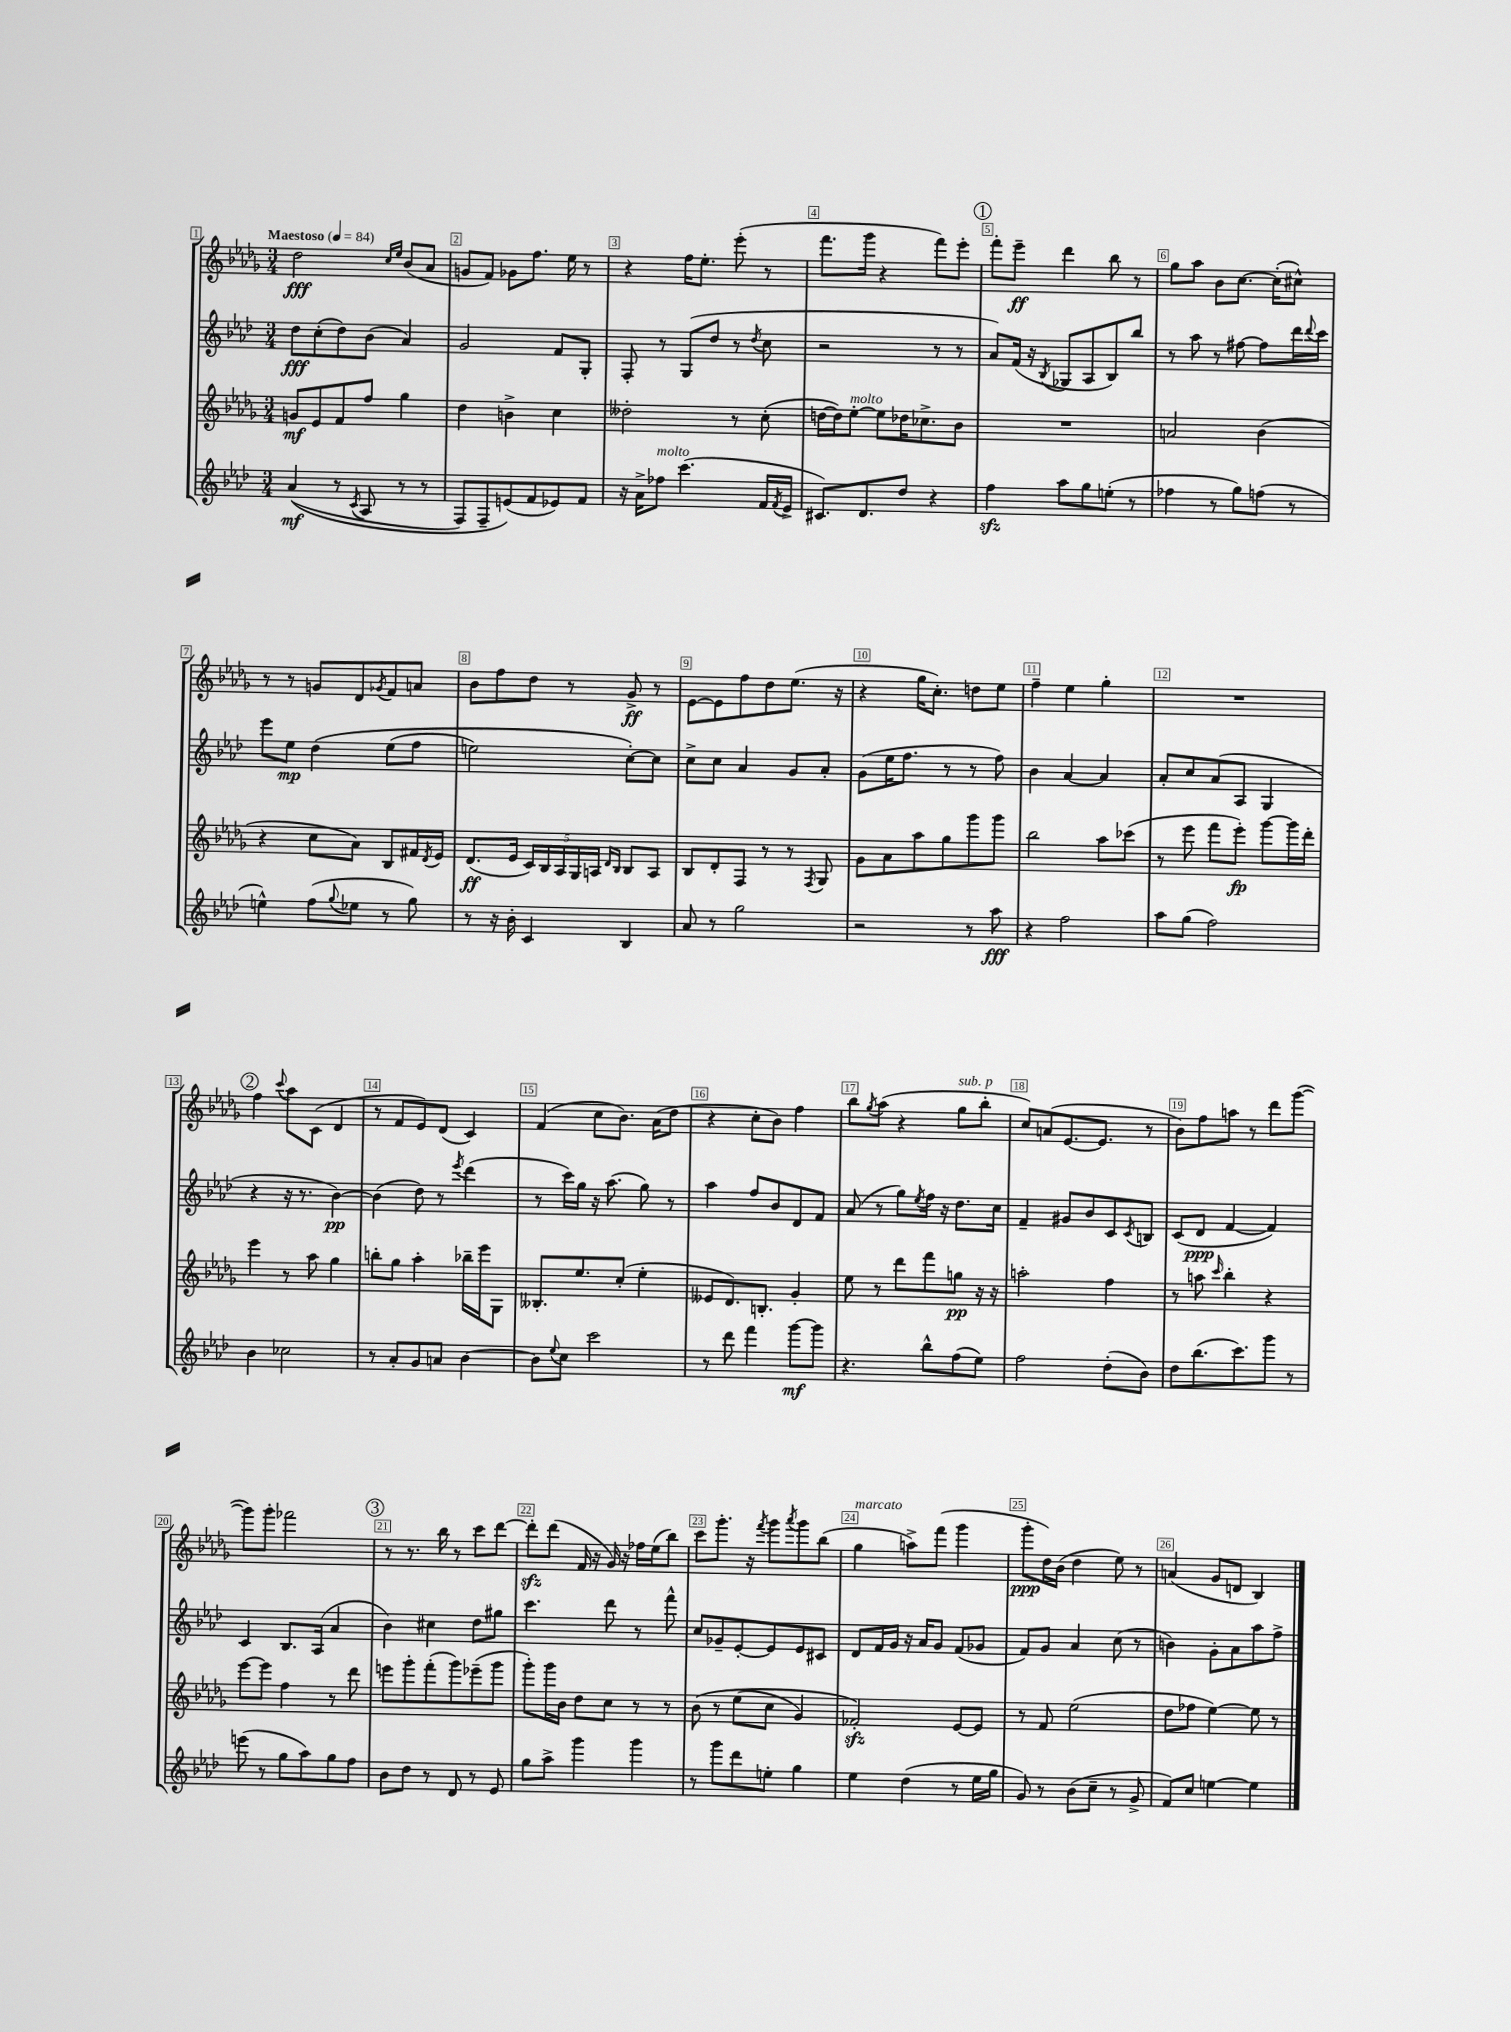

**kern	**dynam	**kern	**dynam	**kern	**dynam	**kern	**dynam
*part4	*part4	*part3	*part3	*part2	*part2	*part1	*part1
*staff4	*staff4	*staff3	*staff3	*staff2	*staff2	*staff1	*staff1
*clefG2	*	*clefG2	*	*clefG2	*	*clefG2	*
*k[b-e-a-d-]	*	*k[b-e-a-d-g-]	*	*k[b-e-a-d-]	*	*k[b-e-a-d-g-]	*
*M3/4	*	*M3/4	*	*M3/4	*	*M3/4	*
*MM84	*	*MM84	*	*MM84	*	*MM84	*
=1	=1	=1	=1	=1	=1	=1	=1
!	!	!	!	!	!	!LO:TX:a:B:t=Maestoso	!
((4a-/	mf	8gn/L	mf	8dd-\L	fff	2dd-\	fff
.	.	8e-/	.	(8cc'\	.	.	.
8r	.	8f/	.	8dd-\)	.	.	.
8qc/	.	.	.	.	.	.	.
8A-/	.	8ff/J	.	(8b-\J	.	.	.
.	.	.	.	.	.	16qqcc/LL	.
.	.	.	.	.	.	16qqee-/JJ	.
8r	.	4gg-\	.	4a-/)	.	(8b-/L	.
8r	.	.	.	.	.	8a-/J	.
=2	=2	=2	=2	=2	=2	=2	=2
8F/L)	.	4dd-\	.	2g/	.	8gn/L	.
8F~/	.	.	.	.	.	8f/J)	.
(8en/)	.	4bn^\	.	.	.	8g-X\L	.
8f/	.	.	.	.	.	8.ff\J	.
8e-X/)	.	4cc\	.	8f/L	.	.	.
.	.	.	.	.	.	16ee-\	.
8f/J	.	.	.	8G'/J	.	8r	.
=3	=3	=3	=3	=3	=3	=3	=3
16r	.	2dd--X'\	.	8F'/	.	4r	.
16a-^\KL	.	.	.	.	.	.	.
!LO:TX:a:i:t=molto	!	!	!	!	!	!	!
8ff-X\J	.	.	.	8r	.	.	.
(4.ccc\	.	.	.	(8G/L	.	16ff\KL	.
.	.	.	.	.	.	8.ee-'\J	.
.	.	.	.	8dd-/J	.	.	.
.	.	8r	.	8r	.	(8eee-'\	.
.	.	.	.	8qdd-/	.	.	.
16f/LL	.	(8cc'\	.	8cc\	.	8r	.
8qf/	.	.	.	.	.	.	.
16e-^/JJ	.	.	.	.	.	.	.
=4	=4	=4	=4	=4	=4	=4	=4
8.c#X/L)	.	[16ddn\LL	.	2r	.	8.fff\L	.
.	.	16dd\J])	.	.	.	.	.
!	!	!LO:TX:a:i:t=molto	!	!	!	!	!
.	.	[8ee-'\J	.	.	.	.	.
8.d-/	.	.	.	.	.	16ggg-\Jk	.
.	.	8ee-\L]	.	.	.	4r	.
8dd-/J	.	16dd-X\K	.	.	.	.	.
.	.	8.cc-X^\	.	.	.	.	.
4r	.	.	.	8r	.	8fff\L)	.
.	.	8b-\J	.	8r	.	8eee-'\J	.
!!LO:REH:place=s1:t=1
=5	=5	=5	=5	=5	=5	=5	=5
4ffzz\	.	2.r	.	8a-/L)	.	8fff'\L	.
.	.	.	.	(16f/Jk	.	8eee-~\J	ff
.	.	.	.	16r	.	.	.
.	.	.	.	8qB-/	.	.	.
8aa-\L	.	.	.	8G-X/L	.	4ddd-\	.
8gg\	.	.	.	8A-/	.	.	.
(8een'\J	.	.	.	8B-/)	.	8bb-\	.
8r	.	.	.	8bb-/J	.	8r	.
=6	=6	=6	=6	=6	=6	=6	=6
4ff-X\	.	2an/	.	8r	.	8gg-\L	.
.	.	.	.	8aa-\	.	8aa-\J	.
8r	.	.	.	8r	.	8b-\L	.
8gg\L)	.	.	.	[8ff#X\	.	[8.cc\J	.
(8ffn\J	.	(4b-\	.	8ff#\L]	.	.	.
.	.	.	.	.	.	(16cc'\KL]	.
8r	.	.	.	16ddd-\L	.	8cc#X^^\J)	.
.	.	.	.	8qqddd-/	.	.	.
.	.	.	.	16ccc\JJ	.	.	.
!!LO:LB:g=z
=7	=7	=7	=7	=7	=7	=7	=7
4een^^\)	.	4r	.	8eee-\L	.	8r	.
.	.	.	.	8ee-\J	mp	8r	.
(8ff\L	.	8cc\L	.	(4dd-\	.	8gn/L	.
8qqgg/	.	.	.	.	.	.	.
8ee-X\J	.	8a-\J)	.	.	.	8d-/	.
.	.	.	.	.	.	8qg-X/	.
8r	.	8B-/L	.	(8ee-\L	.	8f/	.
8gg\)	.	16f#X/L	.	8ff\J	.	8an/J	.
.	.	8qd-/	.	.	.	.	.
.	.	16e-/JJ	.	.	.	.	.
=8	=8	=8	=8	=8	=8	=8	=8
8r	.	(8.d-/L	ff	2een\)	.	8b-\L	.
16r	.	.	.	.	.	8ff\	.
16b-'\	.	16e-/Jk	.	.	.	.	.
4c/	.	20c/LL)	.	.	.	8dd-\J	.
.	.	20B-/	.	.	.	.	.
.	.	20A-/	.	.	.	.	.
.	.	.	.	.	.	8r	.
.	.	20G-/	.	.	.	.	.
.	.	20An/JJ	.	.	.	.	.
.	.	16qqd-/LL	.	.	.	.	.
.	.	16qqB-/JJ	.	.	.	.	.
4B-/	.	8B-/L	.	[8cc'\L)	.	8g-^/	ff
.	.	8A/J	.	8cc\J]	.	8r	.
=9	=9	=9	=9	=9	=9	=9	=9
8a-/	.	8B-/L	.	8cc^\L	.	[8e-\L	.
8r	.	8d-'/	.	8cc\J	.	8e-\]	.
2gg\	.	8F/J	.	4a-/	.	8ff\	.
.	.	8r	.	.	.	8dd-\	.
.	.	8r	.	8g/L	.	(8.ee-\J	.
.	.	8qF/	.	.	.	.	.
.	.	8G-/	.	8a-'/J	.	.	.
.	.	.	.	.	.	16r	.
=10	=10	=10	=10	=10	=10	=10	=10
2r	.	8g-\L	.	(8g\L	.	4r	.
.	.	8a-\	.	16ee-\K	.	.	.
.	.	.	.	8.ff\J	.	.	.
.	.	8aa-\	.	.	.	16gg-\KL	.
.	.	.	.	.	.	8.cc'\J)	.
.	.	8gg-\	.	8r	.	.	.
8r	.	8ggg-\	.	8r	.	8ddn\L	.
8aa-\	fff	8ggg-\J	.	8ff\)	.	8ee-\J	.
=11	=11	=11	=11	=11	=11	=11	=11
4r	.	2bb-\	.	4b-\	.	4ff~\	.
2ff\	.	.	.	[4a-/	.	4ee-\	.
.	.	8aa-\L	.	4a-/]	.	4gg-'\	.
.	.	(8ccc-X\J	.	.	.	.	.
=12	=12	=12	=12	=12	=12	=12	=12
8aa-\L	.	8r	.	8a-'/L	.	2.r	.
(8gg\J	.	8eee-\	.	8cc/	.	.	.
2ff\)	.	8fff\L	.	(8a-/	.	.	.
.	.	8eee-'\J)	fp	8A-/J	.	.	.
.	.	[8ggg-\L	.	4G/	.	.	.
.	.	16ggg-\L]	.	.	.	.	.
.	.	16ddd-'\JJ	.	.	.	.	.
!!LO:LB:g=z
!!LO:REH:place=s1:t=2
=13	=13	=13	=13	=13	=13	=13	=13
4b-\	.	4eee-\	.	4r	.	4ff\	.
.	.	.	.	.	.	8qqccc/	.
2cc-X\	.	8r	.	16r	.	8aa-\L	.
.	.	.	.	8.r	.	.	.
.	.	8aa-\	.	.	.	(8c\J	.
.	.	4gg-\	.	[4b-\)	pp	4d-/	.
=14	=14	=14	=14	=14	=14	=14	=14
8r	.	8bbn'\L	.	(4b-\]	.	8r	.
8a-'/L	.	8gg-\J	.	.	.	8f/L	.
8g/	.	4aa-'\	.	8dd-\)	.	8e-/)	.
8an/J	.	.	.	8r	.	(8d-/J	.
.	.	.	.	8qeee-/	.	.	.
[4b-\	.	16bb-X~\LL	.	(4ddd-\	.	4c/)	.
.	.	16eee-\J	.	.	.	.	.
.	.	8G-\J	.	.	.	.	.
=15	=15	=15	=15	=15	=15	=15	=15
8b-\L]	.	8.B--X'/L	.	8r	.	(4f/	.
8qqee-/	.	.	.	.	.	.	.
8cc\J	.	.	.	16ccc\LL)	.	.	.
.	.	8.ee-/	.	16gg\JJ	.	.	.
2ccc\	.	.	.	16r	.	8cc\L	.
.	.	.	.	(8.aa-\	.	.	.
.	.	(8cc'/J	.	.	.	8.b-\J)	.
.	.	4ee-'\	.	8gg\)	.	.	.
.	.	.	.	.	.	(16a-\KL	.
.	.	.	.	8r	.	8dd-\J	.
=16	=16	=16	=16	=16	=16	=16	=16
8r	.	8e--X/L	.	4aa-\	.	4r	.
8ddd-\	.	8.d-/)	.	.	.	.	.
4fff\	.	.	.	8ff/L	.	8cc'\L	.
.	.	8.Bn'/J	.	.	.	.	.
.	.	.	.	8b-/	.	8b-\J)	.
[8ggg\L	mf	4g-'/	.	8d-/	.	4ff\	.
8ggg\J]	.	.	.	8f/J	.	.	.
=17	=17	=17	=17	=17	=17	=17	=17
4.r	.	8ee-\	.	(8a-/	.	8bb-\L	.
.	.	.	.	.	.	8qgg-/	.
.	.	8r	.	8r	.	(8aa-\J	.
.	.	8ddd-\L	.	8gg\L)	.	4r	.
.	.	.	.	8qee-/	.	.	.
8bb-^^\L	.	8fff\	.	16ff\Jk	.	.	.
.	.	.	.	16r	.	.	.
!	!	!	!	!	!	!LO:TX:a:i:t=sub. p	!
(8ff\	.	8ggn\J	pp	8.dd-\L	.	8gg-\L	.
8ee-\J)	.	16r	.	.	.	8bb-'\J	.
.	.	16r	.	16cc\Jk	.	.	.
=18	=18	=18	=18	=18	=18	=18	=18
2ff\	.	2aan'\	.	4f~/	.	8cc/L)	.
.	.	.	.	.	.	(8an/	.
.	.	.	.	8g#X/L	.	[8.e-/	.
.	.	.	.	8b-/	.	.	.
.	.	.	.	.	.	8.e-/J]	.
(8dd-'\L	.	4ff\	.	8c/	.	.	.
.	.	.	.	8qc/	.	.	.
8b-\J)	.	.	.	8Bn/J	.	8r	.
=19	=19	=19	=19	=19	=19	=19	=19
8dd-\L	.	8r	.	(8c/L	.	8b-\L)	.
(8.bb-\	.	8aan\	.	8d-/J	ppp	8ff\	.
.	.	16qqccc/	.	.	.	.	.
.	.	4bb-'\	.	[4f/	.	8aan\J	.
8.ccc\)	.	.	.	.	.	.	.
.	.	.	.	.	.	8r	.
8ggg\J	.	4r	.	4f/])	.	8ddd-\L	.
8r	.	.	.	.	.	([8ggg-\J	.
!!LO:LB:g=z
=20	=20	=20	=20	=20	=20	=20	=20
(8eeen\	.	[8eee-\L	.	4c/	.	8ggg-\L])	.
8r	.	8eee-\J]	.	.	.	8ggg-'\J	.
8gg\L	.	4ff\	.	8.B-/L	.	2fff-X\	.
8aa-\)	.	.	.	.	.	.	.
.	.	.	.	(16A-/Jk	.	.	.
8gg\	.	8r	.	4a-/	.	.	.
8ff\J	.	8ddd-\	.	.	.	.	.
!!LO:REH:place=s1:t=3
=21	=21	=21	=21	=21	=21	=21	=21
8b-\L	.	8eeen\L	.	4b-\)	.	8r	.
8dd-\J	.	8ggg-'\	.	.	.	8.r	.
8r	.	(8fff'\	.	4cc#X\	.	.	.
.	.	.	.	.	.	16bb-\	.
8d-/	.	8ggg-\)	.	.	.	8r	.
8r	.	(8eee-X~\	.	8dd-\L	.	8ccc\L	.
8e-/	.	8ggg-\J	.	8gg#X\J	.	[8ddd-\J	.
=22	=22	=22	=22	=22	=22	=22	=22
8gg\L	.	8ggg-'\L)	.	4.ccc\	.	8ddd-zz'\L]	.
8aa-^\J	.	16ggg-\L	.	.	.	(8ddd-\J	.
.	.	16b-\JJ	.	.	.	.	.
4ggg\	.	8dd-\L	.	.	.	16f/	.
.	.	.	.	.	.	16r	.
.	.	8cc\J	.	8ddd-\	.	16g-/)	.
.	.	.	.	.	.	16r	.
4ggg\	.	8r	.	8r	.	16ff-X\LL	.
.	.	.	.	.	.	(16ee-\J	.
.	.	8r	.	8fff^^\	.	8bb-\J)	.
=23	=23	=23	=23	=23	=23	=23	=23
8r	.	(8b-\	.	8cc/L	.	8ccc\L	.
8ggg\L	.	8r	.	8g-X~/	.	8.ggg-'\J	.
8ddd-\	.	(8ee-\L	.	[8e-'/	.	.	.
.	.	.	.	.	.	16r	.
.	.	.	.	.	.	8qfff/	.
8een'\J	.	8cc\J	.	8e-/]	.	8ggg-\L	.
.	.	.	.	.	.	8qaaa-/	.
4gg\	.	4g-/)	.	8e-/	.	8ggg-\	.
.	.	.	.	8c#X/J	.	(8bb-\J	.
=24	=24	=24	=24	=24	=24	=24	=24
!	!	!	!	!	!	!LO:TX:a:i:t=marcato	!
4ee-\	.	2f-Xzz'/)	.	8d-/L	.	4gg-\	.
.	.	.	.	16f/L	.	.	.
.	.	.	.	16g/JJ	.	.	.
(4dd-\	.	.	.	16r	.	8aan^\L)	.
.	.	.	.	16a-/KL	.	.	.
.	.	.	.	8g/J	.	(8fff\J	.
8r	.	[8e-/L	.	(8f/L	.	4ggg-\	.
16ee-\LL	.	8e-/J]	.	8g-X/J	.	.	.
16gg\JJ	.	.	.	.	.	.	.
=25	=25	=25	=25	=25	=25	=25	=25
8g/)	.	8r	.	8f/L)	.	8ggg-'\L	ppp
8r	.	8f/	.	8g/J	.	16dd-\L)	.
.	.	.	.	.	.	(16b-\JJ	.
(8b-\L	.	(2ee-\	.	4a-/	.	4dd-\	.
8cc~\J	.	.	.	.	.	.	.
8r	.	.	.	(8cc\	.	8ee-\)	.
8g^/	.	.	.	8r	.	8r	.
=26	=26	=26	=26	=26	=26	=26	=26
8f/L)	.	8dd-\L	.	4bn\)	.	(4an/	.
8cc/J	.	8ff-X\J	.	.	.	.	.
[4een\	.	[4ee-\)	.	8g'\L	.	8g-/L	.
.	.	.	.	8a-\	.	8dn/J	.
4ee\]	.	8ee-\]	.	8aa-\	.	4B-/)	.
.	.	8r	.	8ff^\J	.	.	.
==	==	==	==	==	==	==	==
*-	*-	*-	*-	*-	*-	*-	*-
